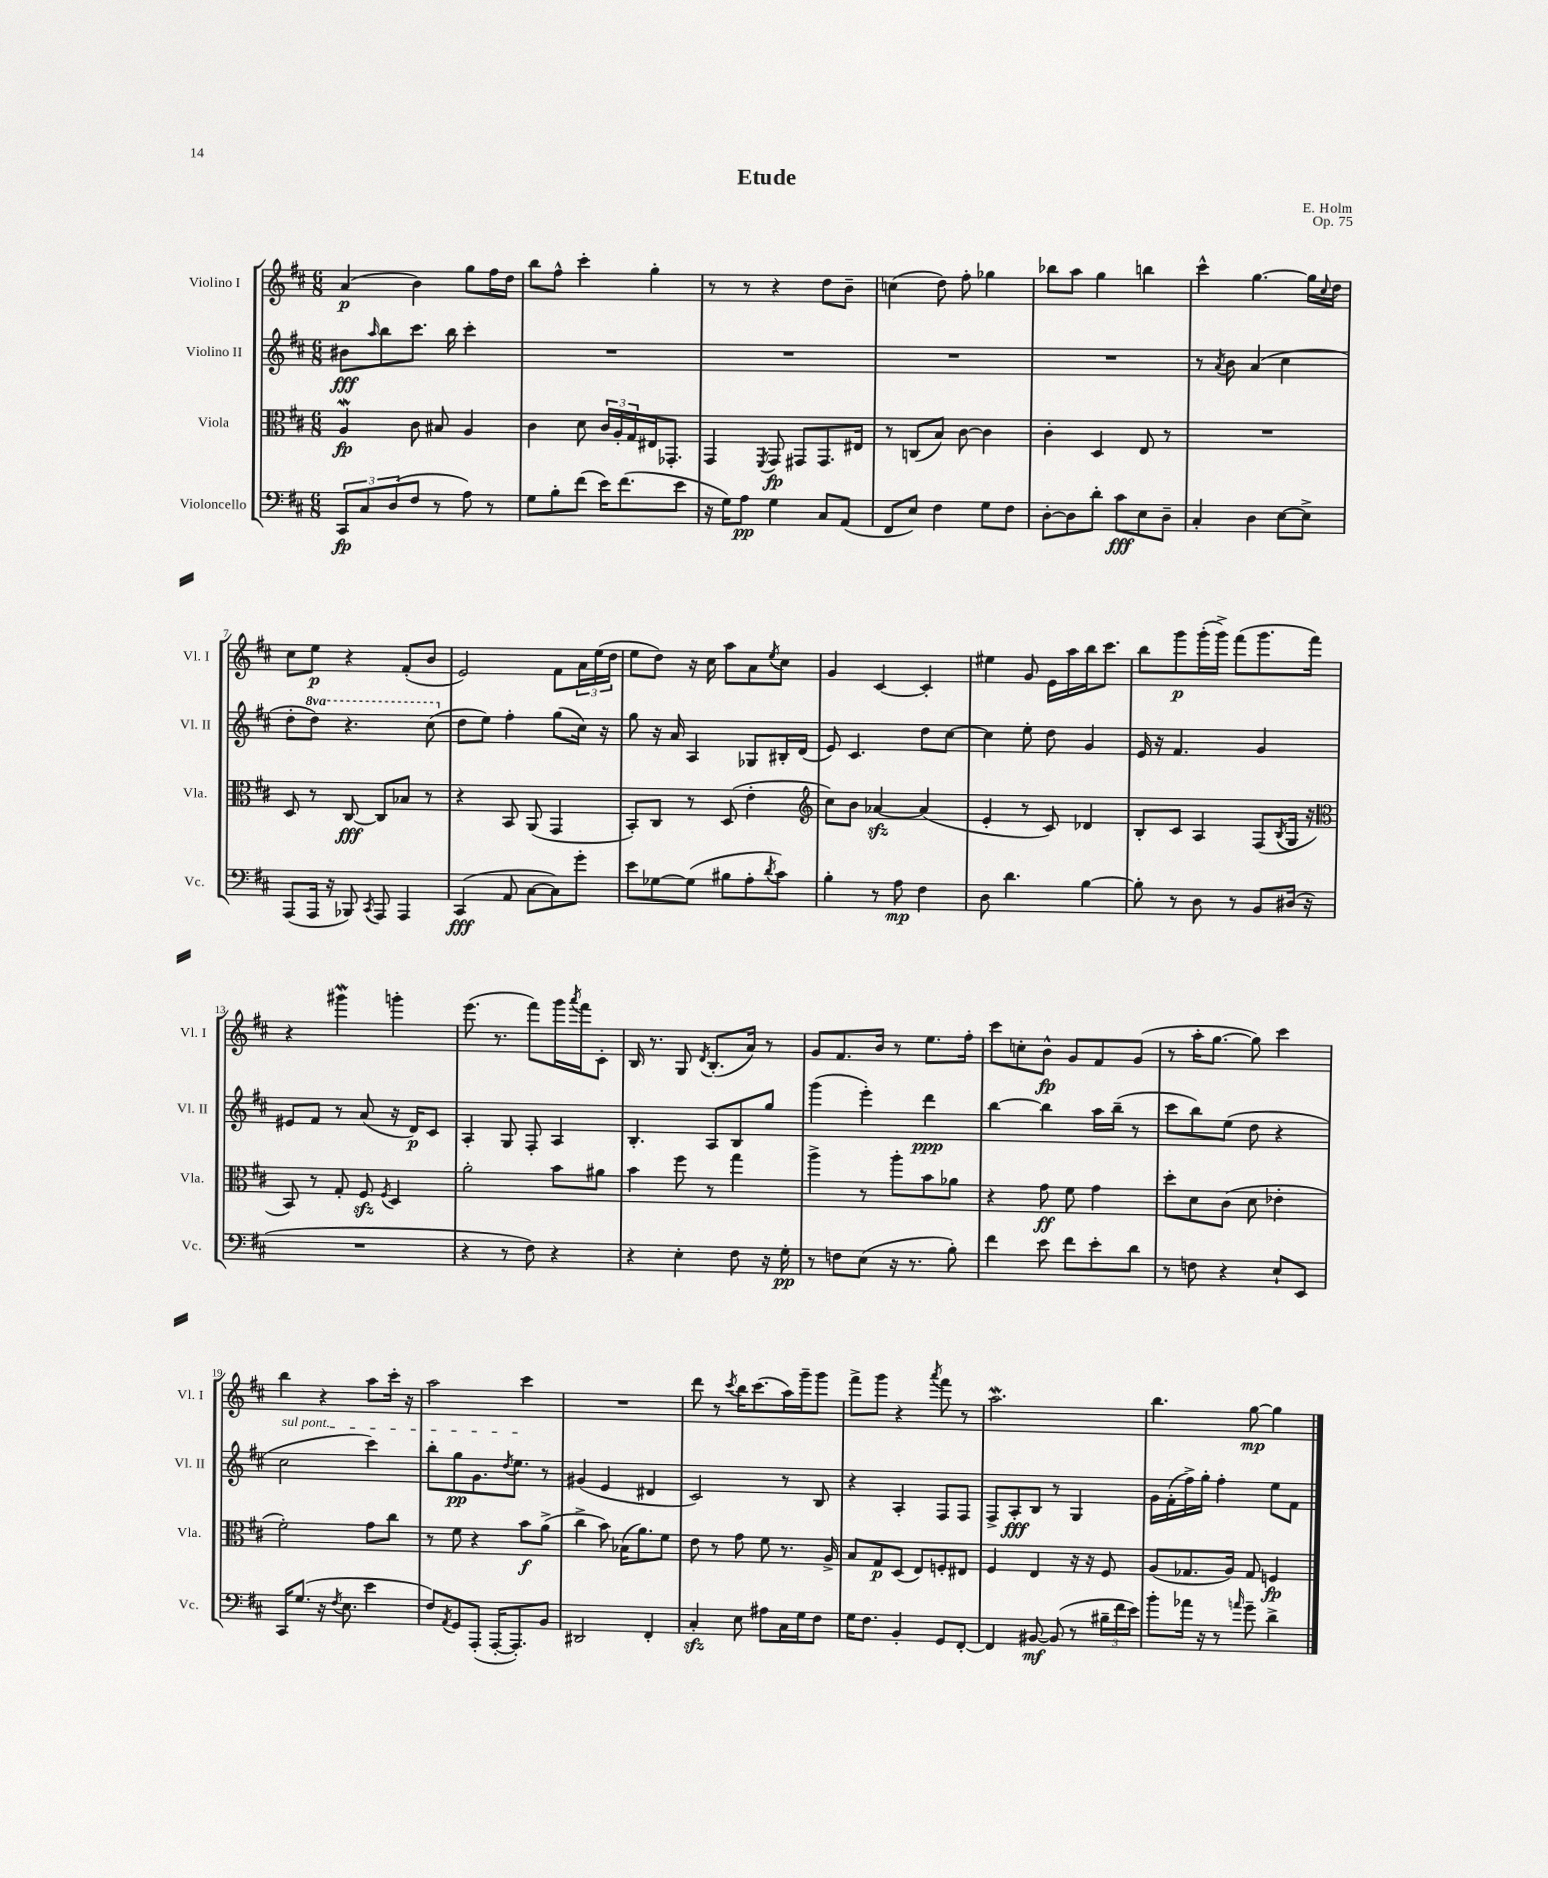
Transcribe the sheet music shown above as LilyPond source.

\header { title = "Etude" composer = "E. Holm" opus = "Op. 75" }
<<
\new StaffGroup <<
\new Staff = "s0" \with { instrumentName = "Violino I" shortInstrumentName = "Vl. I" } {
    \clef treble \key d \major \numericTimeSignature \time 6/8
    a'4\p( b'4) g''8 fis''16 d''16 |
    b''8 fis''8-^ cis'''4-. g''4-. |
    r8 r8 r4 d''8 b'8-- |
    c''4( d''8) fis''8-. ges''4 |
    bes''8 a''8 g''4 b''4 |
    cis'''4-^ g''4.~ g''16 \appoggiatura { cis''8 } d''16 |
    cis''8 e''8\p r4 fis'8-.( b'8 |
    e'2) fis'8 \tuplet 3/2 { a'16 e''16( d''16 } |
    e''8 d''8) r16 cis''16 a''8 a'8 \acciaccatura { e''8 } cis''8 |
    g'4 cis'4~ cis'4-. |
    eis''4 g'8 e'16 a''16 b''16 cis'''8. |
    b''8 g'''8\p g'''16-.( g'''16->) fis'''8( g'''8. fis'''16) |
    r4 gis'''4\mordent g'''4-. |
    e'''8.( r8. fis'''8) g'''16 \acciaccatura { a'''8 } fis'''16 cis'8-. |
    b16 r8. g8 \acciaccatura { d'8 } b8.-.( a'16) r8 |
    g'8 fis'8. b'16 r8 e''8. fis''16-. |
    cis'''8 c''8-. b'8-^\fp g'8 fis'8 g'8( |
    r8 a''16-. g''8.~ g''8) cis'''4 |
    b''4 r4 a''8 cis'''16-. r16 |
    a''2 cis'''4 |
    R2. |
    d'''8 r8 \acciaccatura { cis'''8 } b''16 cis'''8.( a''16) g'''16-- g'''8 |
    fis'''8-> g'''8 r4 \acciaccatura { a'''8 } fis'''8 r8 |
    a''2.\mordent |
    b''4. g''8~\mp g''4 \bar "|." |
}
\new Staff = "s1" \with { instrumentName = "Violino II" shortInstrumentName = "Vl. II" } {
    \clef treble \key d \major \numericTimeSignature \time 6/8 \set Staff.ottavationMarkups = #ottavation-simple-ordinals
    bis'8\fff \grace { a''16 } b''8 cis'''8. b''16 cis'''4-. |
    R2. |
    R2. |
    R2. |
    R2. |
    r8 \acciaccatura { a'8 } b'8 a'4( cis''4 |
    d''8-. \ottava #1 d'''8) r4. cis'''8( \ottava #0 |
    d''8 e''8) fis''4-. g''8( cis''16) r16 |
    g''8 r16 a'16 a4 ges8 bis16-. d'16( |
    e'8) cis'4. d''8 cis''8~ |
    cis''4 e''8-. d''8 g'4 |
    e'16 r16 fis'4. g'4 |
    eis'8 fis'8 r8 a'8( r16 d'16\p) cis'8 |
    a4-. g8 fis8-. a4 |
    b4.-. a8 b8 g''8 |
    g'''4( e'''4-.) d'''4\ppp |
    b''4~ b''4 a''16 b''16--( r8 |
    cis'''8 b''8) e''8( d''8 r4 |
    \once \override TextSpanner.bound-details.left.text = \markup { \italic "sul pont." } cis''2\startTextSpan cis'''4) |
    b''8-. g''8\pp g'8. \acciaccatura { d''8 } e''8.\stopTextSpan r8 |
    gis'4( e'4 dis'4 |
    cis'2) r8 b8 |
    r4 a4-. fis8 fis8 |
    fis8-> a8-.\fff b8 r8 g4 |
    g'16 fis'16-.( fis''16->) g''16-. fis''4-. e''8 fis'8 \bar "|." |
}
\new Staff = "s2" \with { instrumentName = "Viola" shortInstrumentName = "Vla." } {
    \clef alto \key d \major \numericTimeSignature \time 6/8
    a4\mordent\fp cis'8 bis8 a4 |
    cis'4 d'8 \tuplet 3/2 { cis'16 a16-. g16 } eis16 ges,8.-. |
    g,4 \acciaccatura { fis,8 } g,8\fp gis,8 gis,8. eis16 |
    r8 c8( b8) cis'8~ cis'4 |
    cis'4-. d4 e8 r8 |
    R2. |
    d8 r8 cis8~\fff cis8 bes8 r8 |
    r4 b,8 a,8( g,4 |
    b,8-.) cis8 r8 d8( e'4-. |
    \clef treble cis''8) b'8 aes'4~\sfz aes'4( |
    e'4-. r8 cis'8) des'4 |
    b8-. cis'8 a4 fis8( \acciaccatura { b8 } g16 r16 |
    \clef alto b,8) r8 g8-. fis8\sfz \acciaccatura { fis8 } d4 |
    a'2-. b'8 ais'8 |
    b'4 fis''8 r8 g''4 |
    a''4-> r8 a''8-. b'8 aes'8 |
    r4 g'8\ff fis'8 g'4 |
    d''8-. d'8 cis'8( d'8 ees'4-. |
    fis'2-.) g'8 cis''8 |
    r8 fis'8 r4 b'8\f a'8->( |
    cis''4-> b'8) bes16( a'8.) fis'8 |
    e'8 r8 g'8 fis'8 r8. a16-> |
    b8 g8\p d8( e8) f8-. eis8 |
    fis4 e4 r16 r16 fis8 |
    a8( ges8. a16) ges8 f4\fp \bar "|." |
}
\new Staff = "s3" \with { instrumentName = "Violoncello" shortInstrumentName = "Vc." } {
    \clef bass \key d \major \numericTimeSignature \time 6/8
    \tuplet 3/2 { cis,8\fp cis8 d8( } fis8 r8 a8) r8 |
    g8 b8-. fis'8( e'16) fis'8.( e'8 |
    r16 g16) a8\pp g4 cis8 a,8( |
    fis,8 e8) fis4 g8 fis8 |
    d8~-. d8 d'8-. cis'8\fff e8 d8-- |
    cis4-. d4 e8~ e8-> |
    a,,8( a,,16 r16 bes,,8) \acciaccatura { cis,8 } a,,8 a,,4 |
    cis,4\fff( a,8 cis8~ cis8) g'8-. |
    e'8 ges8~ ges8( bis8 a8-. \acciaccatura { d'8 } cis'8) |
    b4-. r8 a8\mp fis4 |
    d8 d'4. b4~ |
    b8-. r8 d8 r8 b,8 dis16( r16 |
    R2. |
    r4 r8 fis8) r4 |
    r4 e4-. fis8 r16 g16-.\pp |
    r8 f8 e8( r16 r8. b8-.) |
    fis'4 e'8 fis'8 e'8-. d'8 |
    r8 f8 r4 e8-! e,8 |
    cis,16 g8.( r16 \acciaccatura { fis8 } e8. e'4 |
    fis8) \acciaccatura { a,8 } g,8 a,,8-.( a,,16~-. a,,8.-.) b,8 |
    dis,2 fis,4-. |
    cis4-.\sfz e8 ais8 cis16 g16 fis8 |
    g16 fis8. b,4-. g,8 fis,8~-. |
    fis,4 bis,8~\mf bis,8( r8 \tuplet 3/2 { bis16-- fis'16 e'16) } |
    b'8-. aes'16 r16 r8 \grace { a'16 } g'8-- d'4-> \bar "|." |
}
>>
>>
